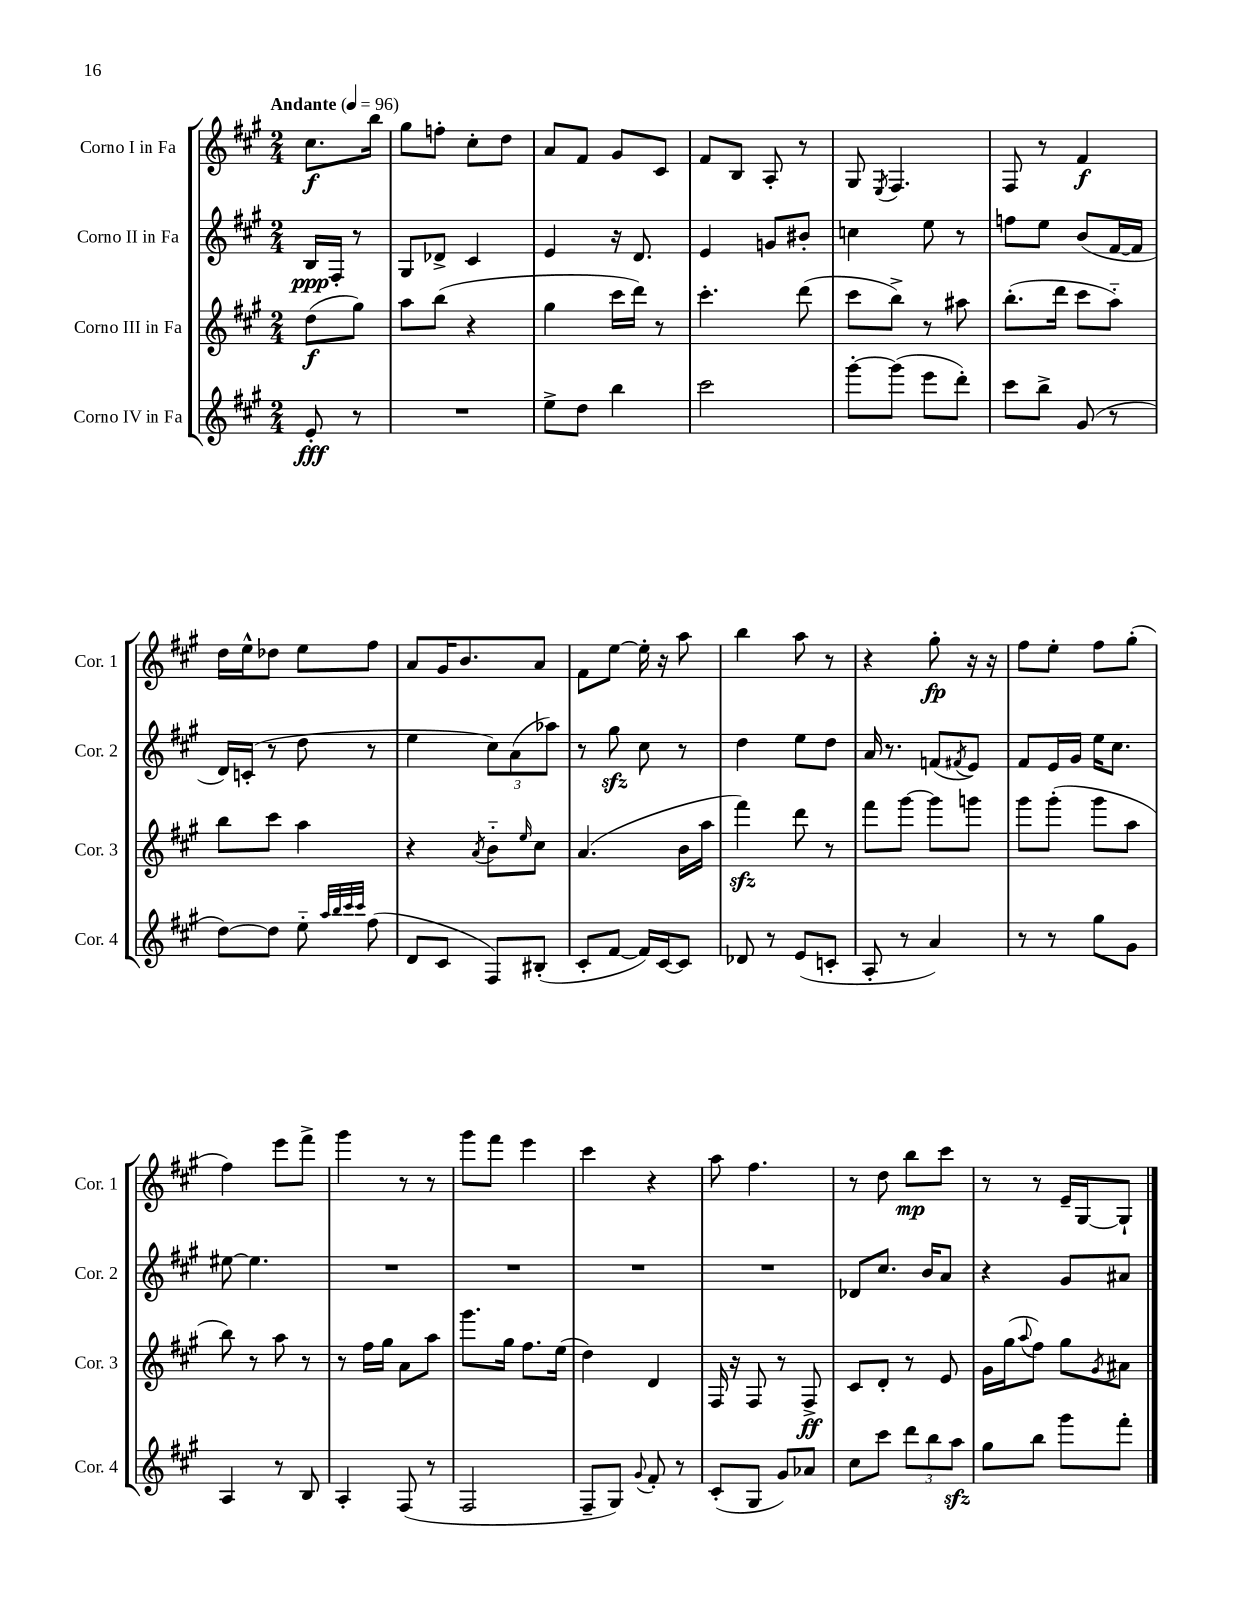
<<
\new StaffGroup <<
\new Staff = "s0" \with { instrumentName = "Corno I in Fa" shortInstrumentName = "Cor. 1" } {
    \clef treble \key a \major \numericTimeSignature \time 2/4 \partial 4 \tempo "Andante" 4 = 96
    cis''8.\f b''16 |
    gis''8 f''8-. cis''8-. d''8 |
    a'8 fis'8 gis'8 cis'8 |
    fis'8 b8 a8-. r8 |
    gis8 \acciaccatura { e8 } fis4. |
    fis8 r8 fis'4\f |
    d''16 e''16-^ des''8 e''8 fis''8 |
    a'8 gis'16 b'8. a'8 |
    fis'8 e''8~ e''16-. r16 a''8 |
    b''4 a''8 r8 |
    r4 gis''8-.\fp r16 r16 |
    fis''8 e''8-. fis''8 gis''8-.( |
    fis''4) e'''8 fis'''8-> |
    gis'''4 r8 r8 |
    gis'''8 fis'''8 e'''4 |
    cis'''4 r4 |
    a''8 fis''4. |
    r8 d''8 b''8\mp cis'''8 |
    r8 r8 e'16-- gis16~ gis8-! \bar "|." |
}
\new Staff = "s1" \with { instrumentName = "Corno II in Fa" shortInstrumentName = "Cor. 2" } {
    \clef treble \key a \major \numericTimeSignature \time 2/4 \partial 4
    b16\ppp fis16-. r8 |
    gis8 des'8-> cis'4 |
    e'4 r16 d'8. |
    e'4 g'8 bis'8-. |
    c''4 e''8 r8 |
    f''8 e''8 b'8( fis'16~ fis'16 |
    d'16) c'16-.( r8 d''8 r8 |
    e''4 \tuplet 3/2 { cis''8) a'8( aes''8) } |
    r8 gis''8\sfz cis''8 r8 |
    d''4 e''8 d''8 |
    a'16 r8. f'8( \acciaccatura { fis'8 } e'8) |
    fis'8 e'16 gis'16 e''16 cis''8. |
    eis''8~ eis''4. |
    R2 |
    R2 |
    R2 |
    R2 |
    des'8 cis''8. b'16 a'8 |
    r4 gis'8 ais'8 \bar "|." |
}
\new Staff = "s2" \with { instrumentName = "Corno III in Fa" shortInstrumentName = "Cor. 3" } {
    \clef treble \key a \major \numericTimeSignature \time 2/4 \partial 4
    d''8\f( gis''8) |
    a''8 b''8( r4 |
    gis''4 cis'''16 d'''16) r8 |
    cis'''4.-. d'''8( |
    cis'''8 b''8->) r8 ais''8 |
    b''8.-.( d'''16 cis'''8 a''8-_) |
    b''8 cis'''8 a''4 |
    r4 \acciaccatura { a'8 } b'8-_ \grace { e''16 } cis''8 |
    a'4.( b'16 a''16 |
    fis'''4\sfz) d'''8 r8 |
    fis'''8 gis'''8~ gis'''8 g'''8 |
    gis'''8 gis'''8-.( gis'''8 a''8 |
    b''8) r8 a''8 r8 |
    r8 fis''16 gis''16 a'8 a''8 |
    gis'''8. gis''16 fis''8. e''16( |
    d''4) d'4 |
    fis16 r16 fis8 r8 fis8->\ff |
    cis'8 d'8-. r8 e'8 |
    gis'16 gis''16( \appoggiatura { a''8 } fis''8) gis''8 \acciaccatura { gis'8 } ais'8 \bar "|." |
}
\new Staff = "s3" \with { instrumentName = "Corno IV in Fa" shortInstrumentName = "Cor. 4" } {
    \clef treble \key a \major \numericTimeSignature \time 2/4 \partial 4
    e'8-.\fff r8 |
    R2 |
    e''8-> d''8 b''4 |
    cis'''2 |
    gis'''8~-. gis'''8( e'''8 d'''8-.) |
    cis'''8 b''8-> gis'8( r8 |
    d''8~) d''8 e''8-_ \grace { a''32 b''32 cis'''32 cis'''32 } fis''8( |
    d'8 cis'8 fis8) bis8-.( |
    cis'8-. fis'8~ fis'16) cis'16~ cis'8 |
    des'8 r8 e'8( c'8-. |
    a8-. r8 a'4) |
    r8 r8 gis''8 gis'8 |
    a4 r8 b8 |
    a4-. fis8( r8 |
    fis2 |
    fis8-- gis8) \appoggiatura { gis'8 } fis'8-. r8 |
    cis'8-.( gis8 gis'8) aes'8 |
    cis''8 cis'''8 \tuplet 3/2 { d'''8 b''8 a''8\sfz } |
    gis''8 b''8 gis'''8 fis'''8-. \bar "|." |
}
>>
>>
\layout { \context { \Score \remove "Bar_number_engraver" } }
